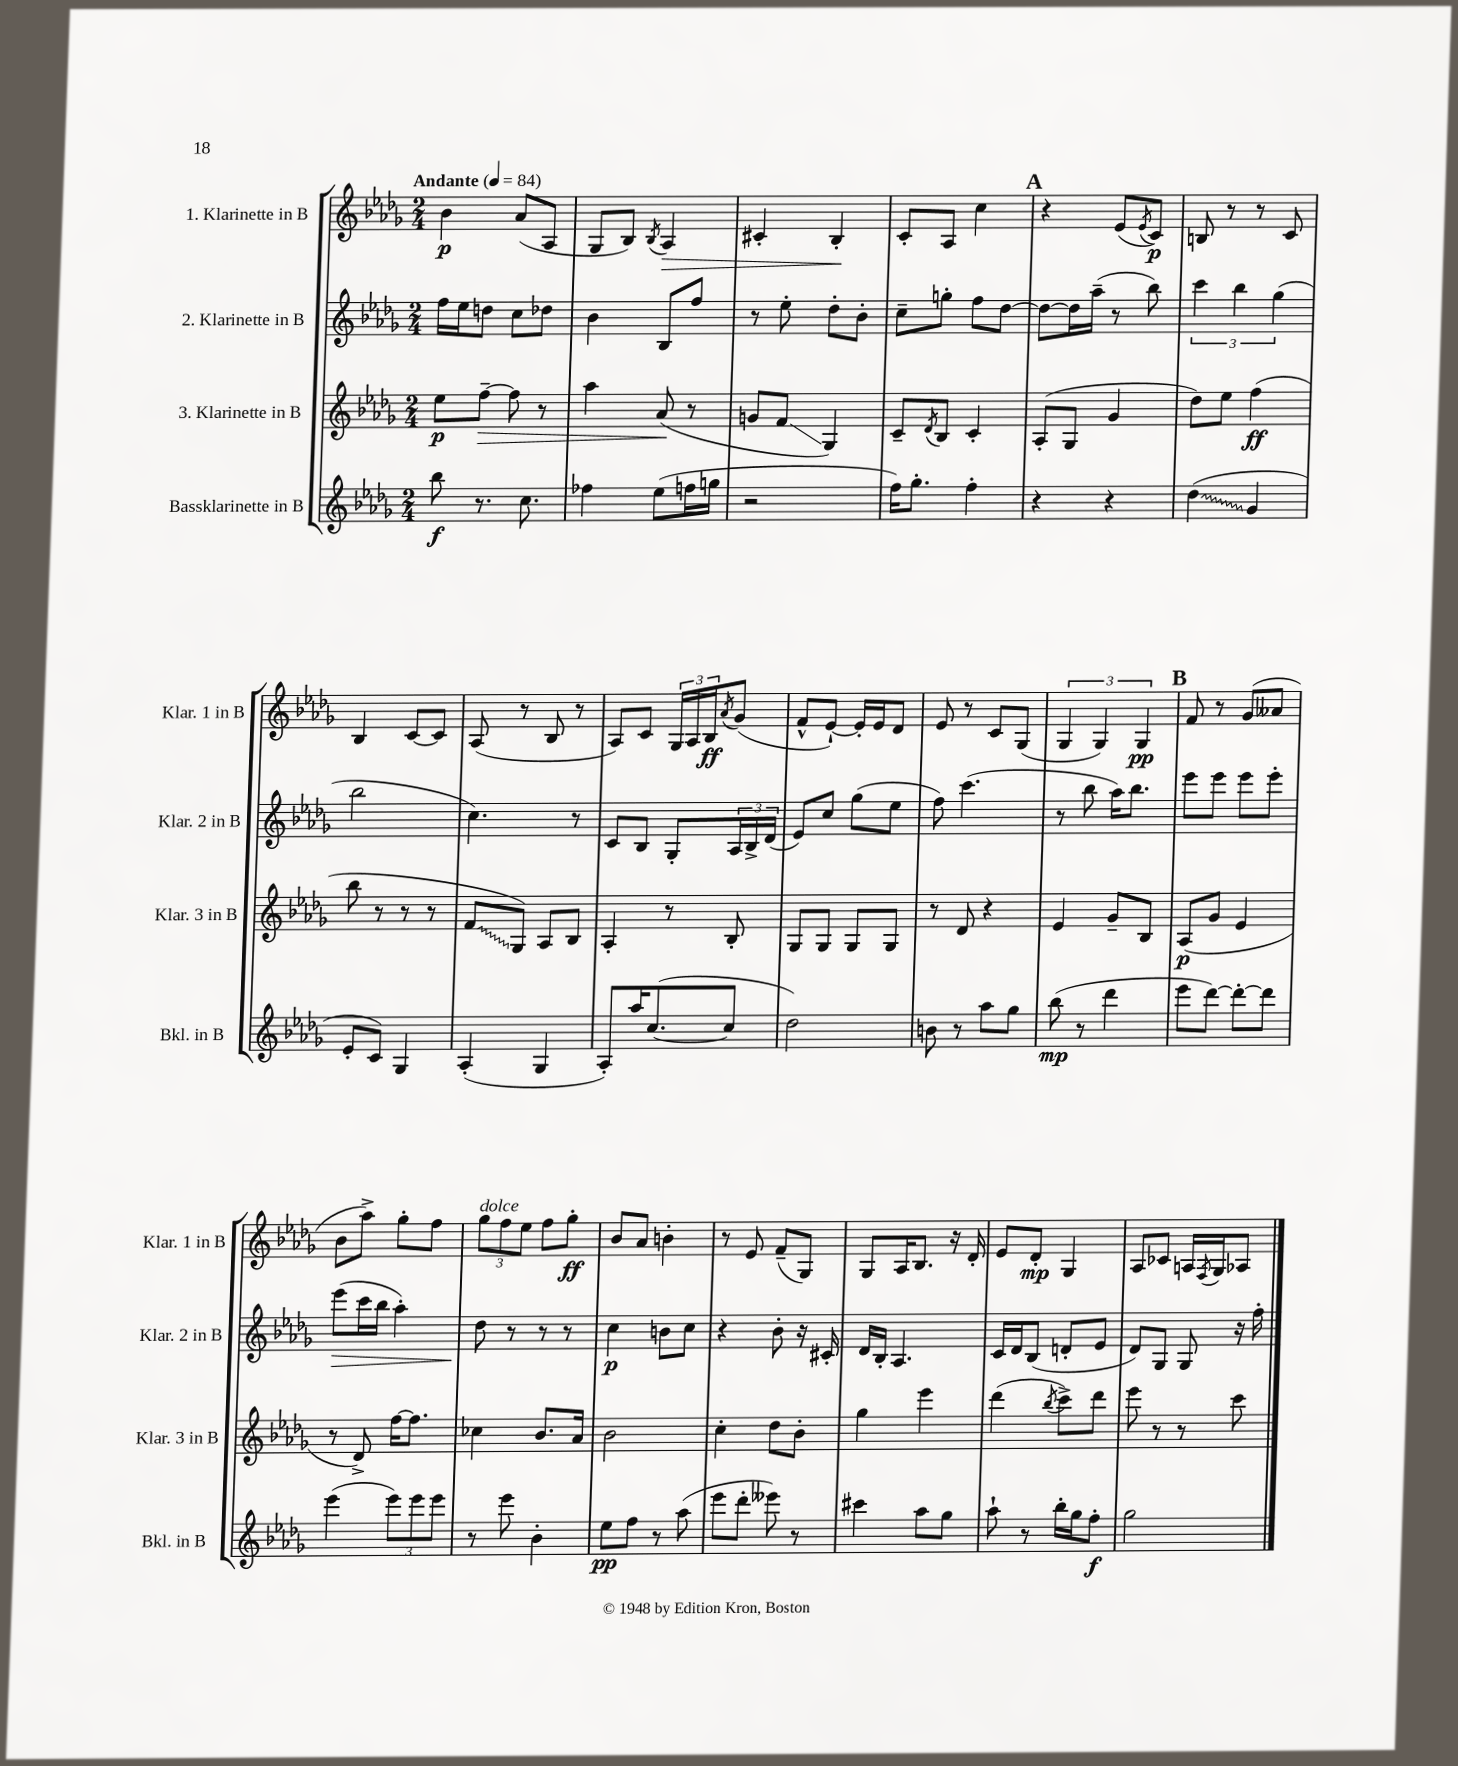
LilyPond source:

<<
\new StaffGroup <<
\new Staff = "s0" \with { instrumentName = "1. Klarinette in B" shortInstrumentName = "Klar. 1 in B" } {
    \clef treble \key des \major \numericTimeSignature \time 2/4 \tempo "Andante" 4 = 84
    bes'4\p aes'8( aes8 |
    ges8 bes8) \acciaccatura { bes8 } aes4\> |
    cis'4-. bes4-.\! |
    c'8-. aes8 c''4 |
    \mark \markup { \bold "A" } r4 ees'8( \acciaccatura { ees'8 } c'8\p) |
    b8 r8 r8 c'8 |
    bes4 c'8~ c'8 |
    aes8( r8 bes8 r8 |
    aes8) c'8 \tuplet 3/2 { ges16 aes16 bes16\ff } \acciaccatura { aes'8 } ges'8( |
    f'8-^ ees'8~-!) ees'16-. ees'16 des'8 |
    ees'8 r8 c'8 ges8( |
    \tuplet 3/2 { ges4 ges4) ges4\pp } |
    \mark \markup { \bold "B" } f'8 r8 ges'8( aeses'8 |
    bes'8 aes''8->) ges''8-. f''8 |
    \tuplet 3/2 { ges''8^\markup { \italic "dolce" } f''8 ees''8 } f''8 ges''8-.\ff |
    bes'8 aes'8 b'4-. |
    r8 ees'8 f'8--( ges8) |
    ges8 aes16 bes8. r16 des'16-. |
    ees'8 des'8-.\mp ges4 |
    aes8 ces'8 a16 \acciaccatura { f8 } ges16 aes8 \bar "|." |
}
\new Staff = "s1" \with { instrumentName = "2. Klarinette in B" shortInstrumentName = "Klar. 2 in B" } {
    \clef treble \key des \major \numericTimeSignature \time 2/4
    f''16 ees''16 d''8 c''8 des''8 |
    bes'4 bes8 f''8 |
    r8 ees''8-. des''8-. bes'8-. |
    c''8-- g''8-. f''8 des''8~ |
    \mark \markup { \bold "A" } des''8~ des''16 aes''16--( r8 bes''8) |
    \tuplet 3/2 { c'''4 bes''4 ges''4( } |
    bes''2 |
    c''4.) r8 |
    c'8 bes8 ges8-. \tuplet 3/2 { aes16 bes16-> des'16( } |
    ees'8) c''8 ges''8( ees''8 |
    f''8) c'''4.( |
    r8 bes''8 aes''16) bes''8. |
    \mark \markup { \bold "B" } ees'''8 ees'''8 ees'''8 ees'''8-. |
    ees'''8\>( c'''16 bes''16 aes''4-.) |
    des''8\! r8 r8 r8 |
    c''4\p b'8 c''8 |
    r4 bes'8-. r16 cis'16-. |
    des'16 bes16-. aes4. |
    c'16 des'16 bes8( d'8-. ees'8 |
    des'8) ges8 ges8 r16 f''16-. \bar "|." |
}
\new Staff = "s2" \with { instrumentName = "3. Klarinette in B" shortInstrumentName = "Klar. 3 in B" } {
    \clef treble \key des \major \numericTimeSignature \time 2/4
    ees''8\p f''8~--\> f''8 r8 |
    aes''4 aes'8\!( r8 |
    g'8 f'8\glissando ges4) |
    c'8-- \acciaccatura { des'8 } bes8 c'4-. |
    \mark \markup { \bold "A" } aes8-.( ges8 ges'4 |
    des''8) ees''8 f''4\ff( |
    bes''8 r8 r8 r8 |
    \once \override Glissando.style = #'zigzag f'8\glissando ges8) aes8 bes8 |
    aes4-. r8 bes8-. |
    ges8 ges8 ges8 ges8 |
    r8 des'8 r4 |
    ees'4 ges'8-- bes8 |
    \mark \markup { \bold "B" } aes8\p( ges'8 ees'4 |
    r8 des'8->) f''16~ f''8. |
    ces''4 bes'8. aes'16 |
    bes'2 |
    c''4-. des''8 bes'8-. |
    ges''4 ees'''4 |
    des'''4( \acciaccatura { bes''8 } c'''8->) des'''8 |
    ees'''8 r8 r8 c'''8 \bar "|." |
}
\new Staff = "s3" \with { instrumentName = "Bassklarinette in B" shortInstrumentName = "Bkl. in B" } {
    \clef treble \key des \major \numericTimeSignature \time 2/4
    bes''8\f r8. c''8. |
    fes''4 ees''8( f''16 g''16 |
    r2 |
    f''16) ges''8.-. f''4-. |
    \mark \markup { \bold "A" } r4 r4 |
    \once \override Glissando.style = #'zigzag des''4\glissando( ges'4 |
    ees'8-. c'8) ges4 |
    aes4-.( ges4 |
    aes8-.) aes''16 c''8.~( c''8 |
    des''2) |
    b'8 r8 aes''8 ges''8 |
    bes''8\mp( r8 des'''4 |
    \mark \markup { \bold "B" } ees'''8 des'''8~) des'''8~-. des'''8 |
    ees'''4( \tuplet 3/2 { ees'''8) ees'''8 ees'''8 } |
    r8 ees'''8 bes'4-. |
    ees''8\pp f''8 r8 aes''8( |
    ees'''8 des'''8-. eeses'''8) r8 |
    cis'''4 aes''8 ges''8 |
    aes''8-! r8 bes''16-. ges''16 f''8-.\f |
    ges''2 \bar "|." |
}
>>
>>
\layout { \context { \Score \remove "Bar_number_engraver" } }
